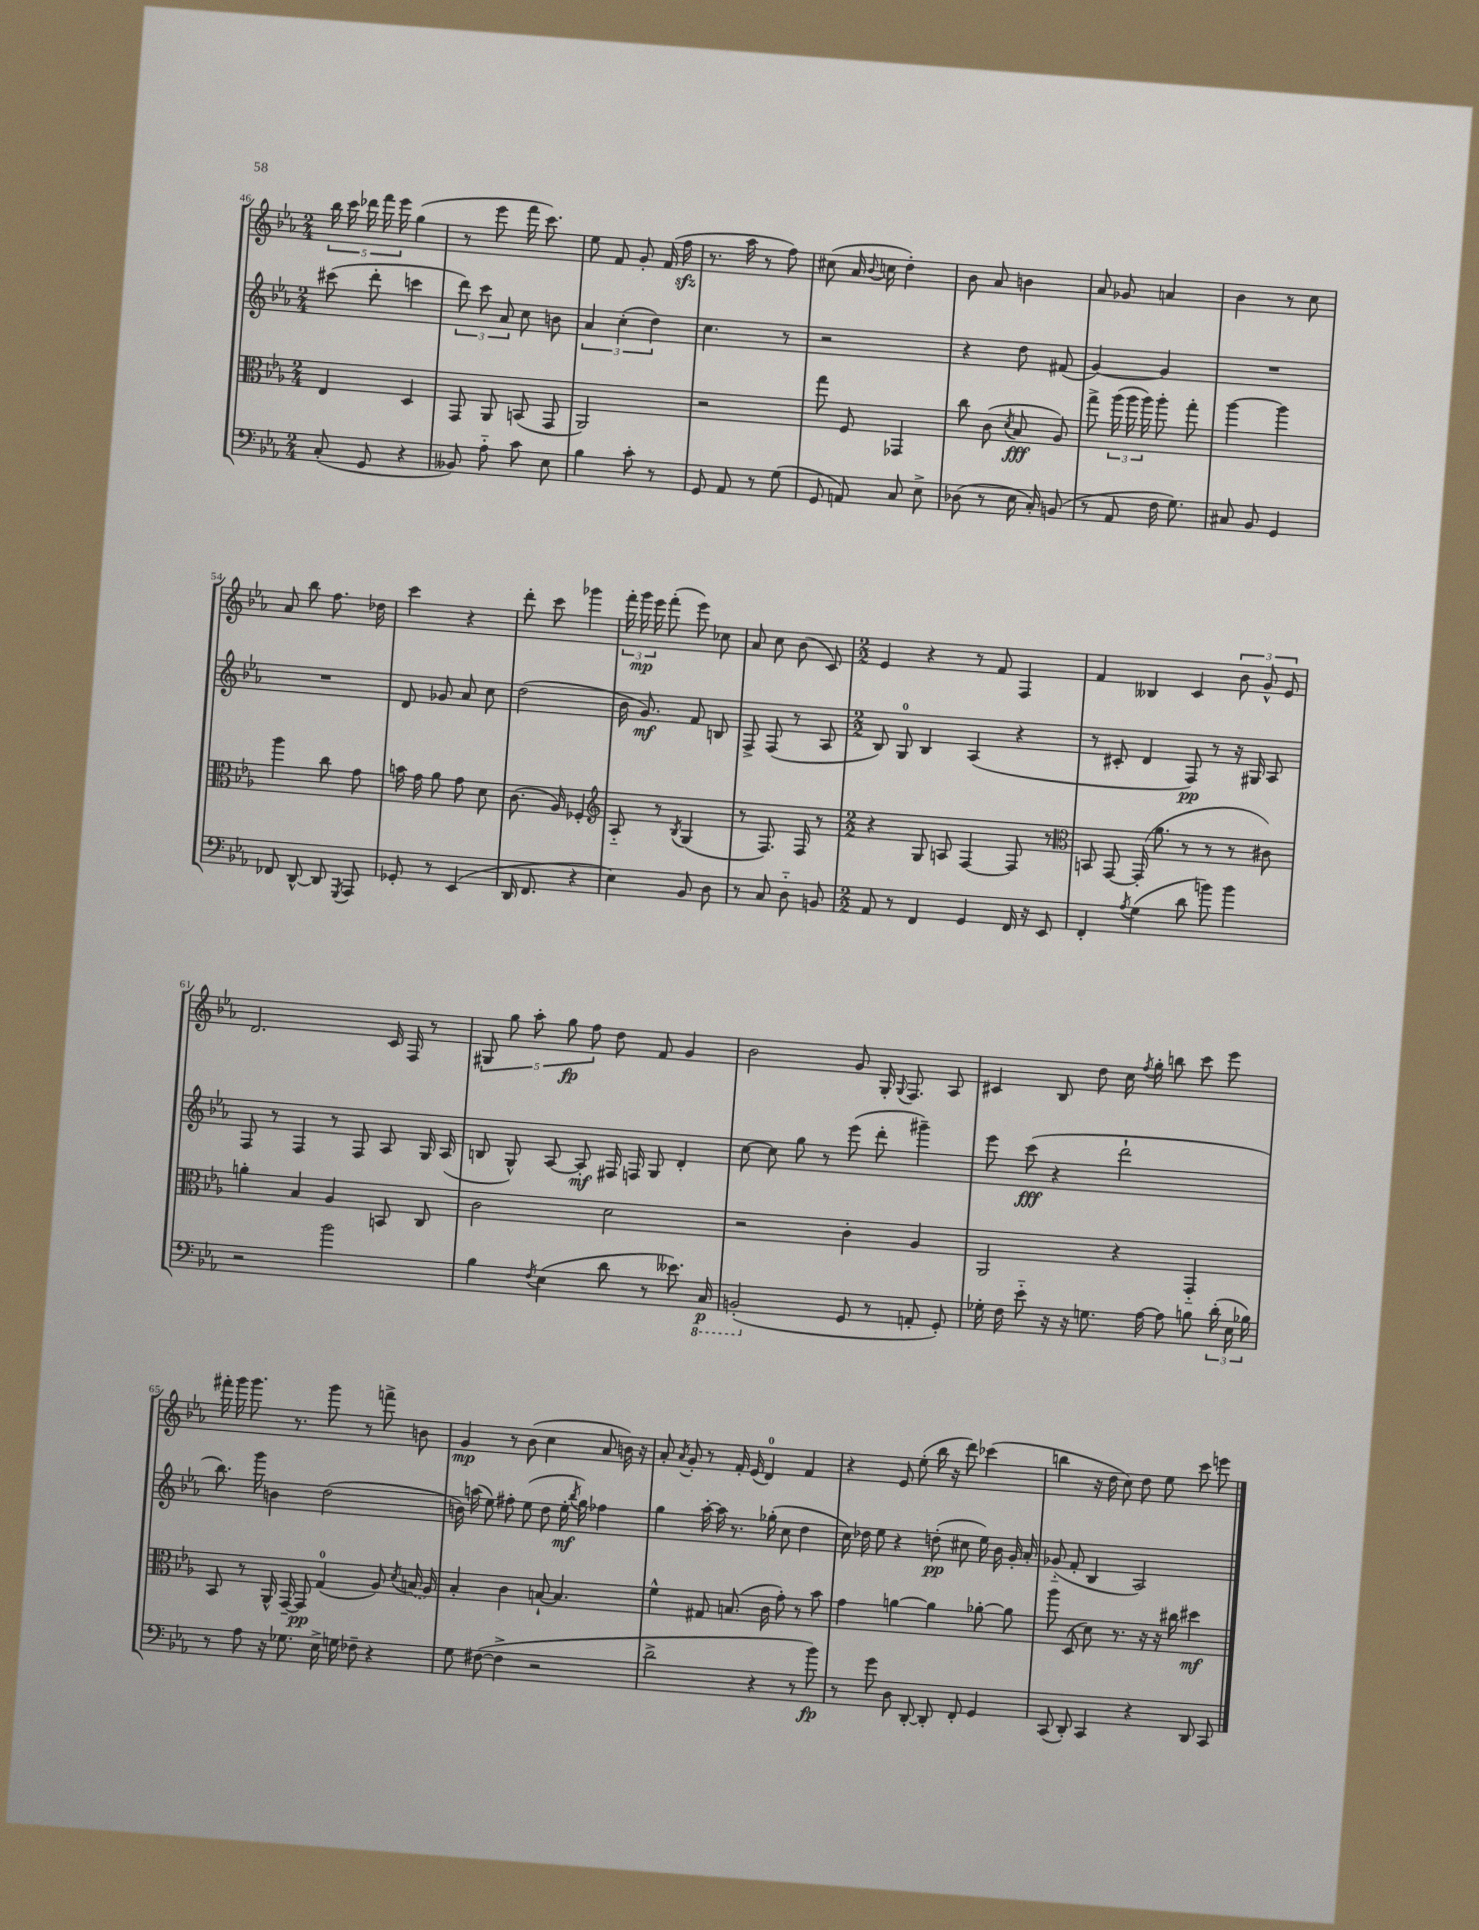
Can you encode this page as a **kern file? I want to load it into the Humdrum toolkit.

**kern	**kern	**kern	**kern
*staff4	*staff3	*staff2	*staff1
*clefF4	*clefC3	*clefG2	*clefG2
*k[b-e-a-]	*k[b-e-a-]	*k[b-e-a-]	*k[b-e-a-]
*M2/4	*M2/4	*M2/4	*M2/4
(8C'/	4E-/	(8ccc#\	20bb-\
.	.	.	20ccc\
.	.	.	20ddd-\
8GG/	.	8ddd'\	.
.	.	.	20fff\
.	.	.	20eee-\
4r	4D/	4ccc\	(4gg\
=	=	=	=
8BB--/)	8GG/	12ddd\)	8r
.	.	12ccc\	.
8A-'~\	8AA-/	.	8eee-\
.	.	12a-/	.
8c\	(8BB/	8cc\	16fff\
.	.	.	8.ccc\)
8E-\	8GG/	8b\	.
=	=	=	=
4B-\	2AA-/)	6a-/	8ee-\
.	.	.	8f/
.	.	(6cc'\	.
8c'\	.	.	8g'/
.	.	6dd\)	.
8r	.	.	(16f/
.	.	.	16ff\
=	=	=	=
8GG/	2r	4.cc\	8.r
8AA-/	.	.	.
.	.	.	16aa-\
8r	.	.	8r
(8G\	.	8r	8ff\)
=	=	=	=
8GG/	8gg\	2r	(8cc#\
8AA/)	8F/	.	16a-/
.	.	.	8qqb-/
.	.	.	16cc\
8C/	4GG-/	.	4dd'\)
8E-^\	.	.	.
=	=	=	=
(8D-\	8cc\	4r	8b-\
8r	(8c\	.	8a-/
.	8qd/	.	.
16E-\	8B-/	8dd\	4b\
16C'/)	.	.	.
(8BB/	8A-/)	(8f#/	.
=	=	=	=
8r	8gg^\	[4g/)	8a-/
8AA-/	(24aa-\	.	8g-/
.	24aa-\	.	.
.	24aa-\)	.	.
16F\	8aa-'\	4g/]	4a/
8.G\)	.	.	.
.	8gg'\	.	.
=	=	=	=
8C#/	[4aa-\	2r	4b-\
8BB-/	.	.	.
4GG/	4aa-\]	.	8r
.	.	.	8cc\
=	=	=	=
8FF-/	4aa-\	2r	8a-/
[8DD^^/	.	.	8bb-\
8DD/]	8cc\	.	8.ff\
8qGGG/	.	.	.
8AAA-/	8g\	.	.
.	.	.	16dd-\
=	=	=	=
8GG-'/	16b\	8d/	4ccc\
.	16g\	.	.
8r	8a-\	8g-/	.
(4EE-/	8g\	8a-/	4r
.	8d\	8cc\	.
=	=	=	=
16DD/	(8.c\	(2dd\	8ddd'\
8.FF/	.	.	.
.	.	.	8ccc\
.	16A-/)	.	.
4r	4F-'/	.	4ggg-\
=	=	=	=
*	*clefG2	*	*
4E-\)	8A-'~/	16b-\	24fff'\
.	.	.	24ggg\
.	.	8.g/)	.
.	.	.	24eee-\
.	8r	.	(8fff'\
.	8qB-/	.	.
8BB-/	(4G/	8f/	8eee-\)
8D\	.	8B/	8cc-\
=	=	=	=
8r	8r	8F^/	8a-/
8C/	8.F/)	(8F/	8cc\
8D'~\	.	8r	(8b-\
.	16F/	.	.
8BB/	8r	8A-/	8c/)
=	=	=	=
*M2/2	*M2/2	*M2/2	*M2/2
8AA-/	4r	8B-/)	4e-/
8r	.	8G/	.
4FF/	8G/	4B-/	4r
.	8A/	.	.
4GG/	[4F/	(4A-/	8r
.	.	.	8f/
16FF/	8F/]	4r	4F/
16r	.	.	.
8EE-/	8r	.	.
=	=	=	=
*	*clefC3	*	*
4FF'/	8BB/	8r	4f/
.	[8GG/	8c#'/	.
8qA-/	.	.	.
(4G\	(16GG'/]	4d/	4B--/
.	8.a-\	.	.
8d\	8r	8F/)	4c/
8b\)	8r	8r	.
4b\	8r	16r	12b-\
.	.	16G#/	.
.	.	.	12g^^/
.	8c#\)	8A-/	.
.	.	.	12e-/
=	=	=	=
2r	4a'\	8F/	2.d/
.	.	8r	.
.	4B-/	4F/	.
2b-\	4A-/	8r	.
.	.	8F/	.
.	8BB/	8A-/	16c/
.	.	.	16F/
.	8C/	16G/	8r
.	.	(16A-/	.
=	=	=	=
4B-\	2c\	8B/	10G#/
.	.	.	10gg\
.	.	8G^^/)	.
.	.	.	10aa-'\
8qF/	.	.	.
(4E-\	.	[8A-/	.
.	.	.	10gg\
.	.	8A-'/]	.
.	.	.	10ff\
8d\	2d\	16F#/	8dd\
.	.	16F/	.
8r	.	8G/	8f/
8.e--\)	.	4d'/	4g/
16CC/	.	.	.
=	=	=	=
(2BBB'/	2r	[8cc\	2b-\
.	.	8cc\]	.
.	.	8gg\	.
.	.	8r	.
8GG/	4c'\	(8eee-\	8g/
8r	.	8ddd'\	16G'/
.	.	.	8qqG/
.	.	.	8.F/
8AA'/	4A-/	4ggg#~\)	.
8GG'/)	.	.	8A-/
=	=	=	=
16G-'\	2AA-/	8eee-\	4c#/
16F\	.	.	.
8e-'~\	.	(8ccc\	.
16r	.	4r	8B-/
16r	.	.	.
8.G\	.	.	8dd\
.	4r	2ddd`\	16cc\
.	.	.	8qff/
[16A-\	.	.	16gg'\
8A-\]	.	.	8bb\
8B\	4GG'~/	.	8ccc\
(24d'\	.	.	8eee-\
24E-\	.	.	.
24B-\)	.	.	.
=	=	=	=
8r	8BB-/	8.bb-\)	16fff#'\
.	.	.	16ggg\
8A-\	8r	.	8.ggg\
.	.	16ggg\	.
16r	16AA-^^/	4b\	.
8.G-\	[16GG~/	.	8.r
.	8GG/]	.	.
16E-^\	(4G/	(2dd\	8ggg\
16G\	.	.	.
8F-~\	.	.	8r
4r	8A-/)	.	8fff^\
.	8qd/	.	.
.	(16B/	.	8b\
.	16A-/)	.	.
=	=	=	=
8G\	4B-'/	16b\)	4g/
.	.	(16aa\	.
([8F#\	.	8ee-\)	.
4F#^\]	4c\	8ff#'\	8r
.	.	(8ee-\	(8b-\
2r	[8B`/	8dd\	4cc\
.	4.B/]	16ee-'\	.
.	.	8qbb-/	.
.	.	16gg\)	.
.	.	4ff-\	8a-/
.	.	.	16b\)
.	.	.	16r
=	=	=	=
2d^\	4f^^\	4gg\	8a-'/
.	.	.	8qa-/
.	.	.	8g'/
.	8G#/	[16aa-'\	8r
.	.	16aa-\]	.
.	(8.B/	8.r	16f'/
.	.	.	(16e-/
4r	.	.	4d/)
.	16c\	(16gg-'\	.
.	8g'\)	8cc\	.
8r	8r	4dd\	4f/
8b-\)	8b-\	.	.
=	=	=	=
8r	4g\	16cc\)	4r
.	.	16dd-\	.
8g\	.	8ee-\	.
8D\	[4a\	4r	8e-/
[8DD'/	.	.	(8ee-'\
8DD'/]	4a\]	(8dd'\	16bb-\
.	.	.	16r
8FF'/	.	8cc#\	8ddd\)
4GG/	[8a-'\	16ee-\)	(4ccc-\
.	.	16b-\	.
.	8a-\]	16g'/	.
.	.	16a-'/	.
=	=	=	=
(8CC/	8aa-\	(8g-'~/	4bb\
8DD'/)	(8D/	8f'/	.
4CC/	8d\)	4B-/	16r
.	.	.	16dd\
.	8.r	.	8cc\)
4r	.	2A-/)	8dd\
.	16r	.	.
.	16r	.	8ee-\
.	16cc#\	.	.
8DD/	4dd#\	.	8ccc\
8CC/	.	.	8eee\
==	==	==	==
*-	*-	*-	*-
